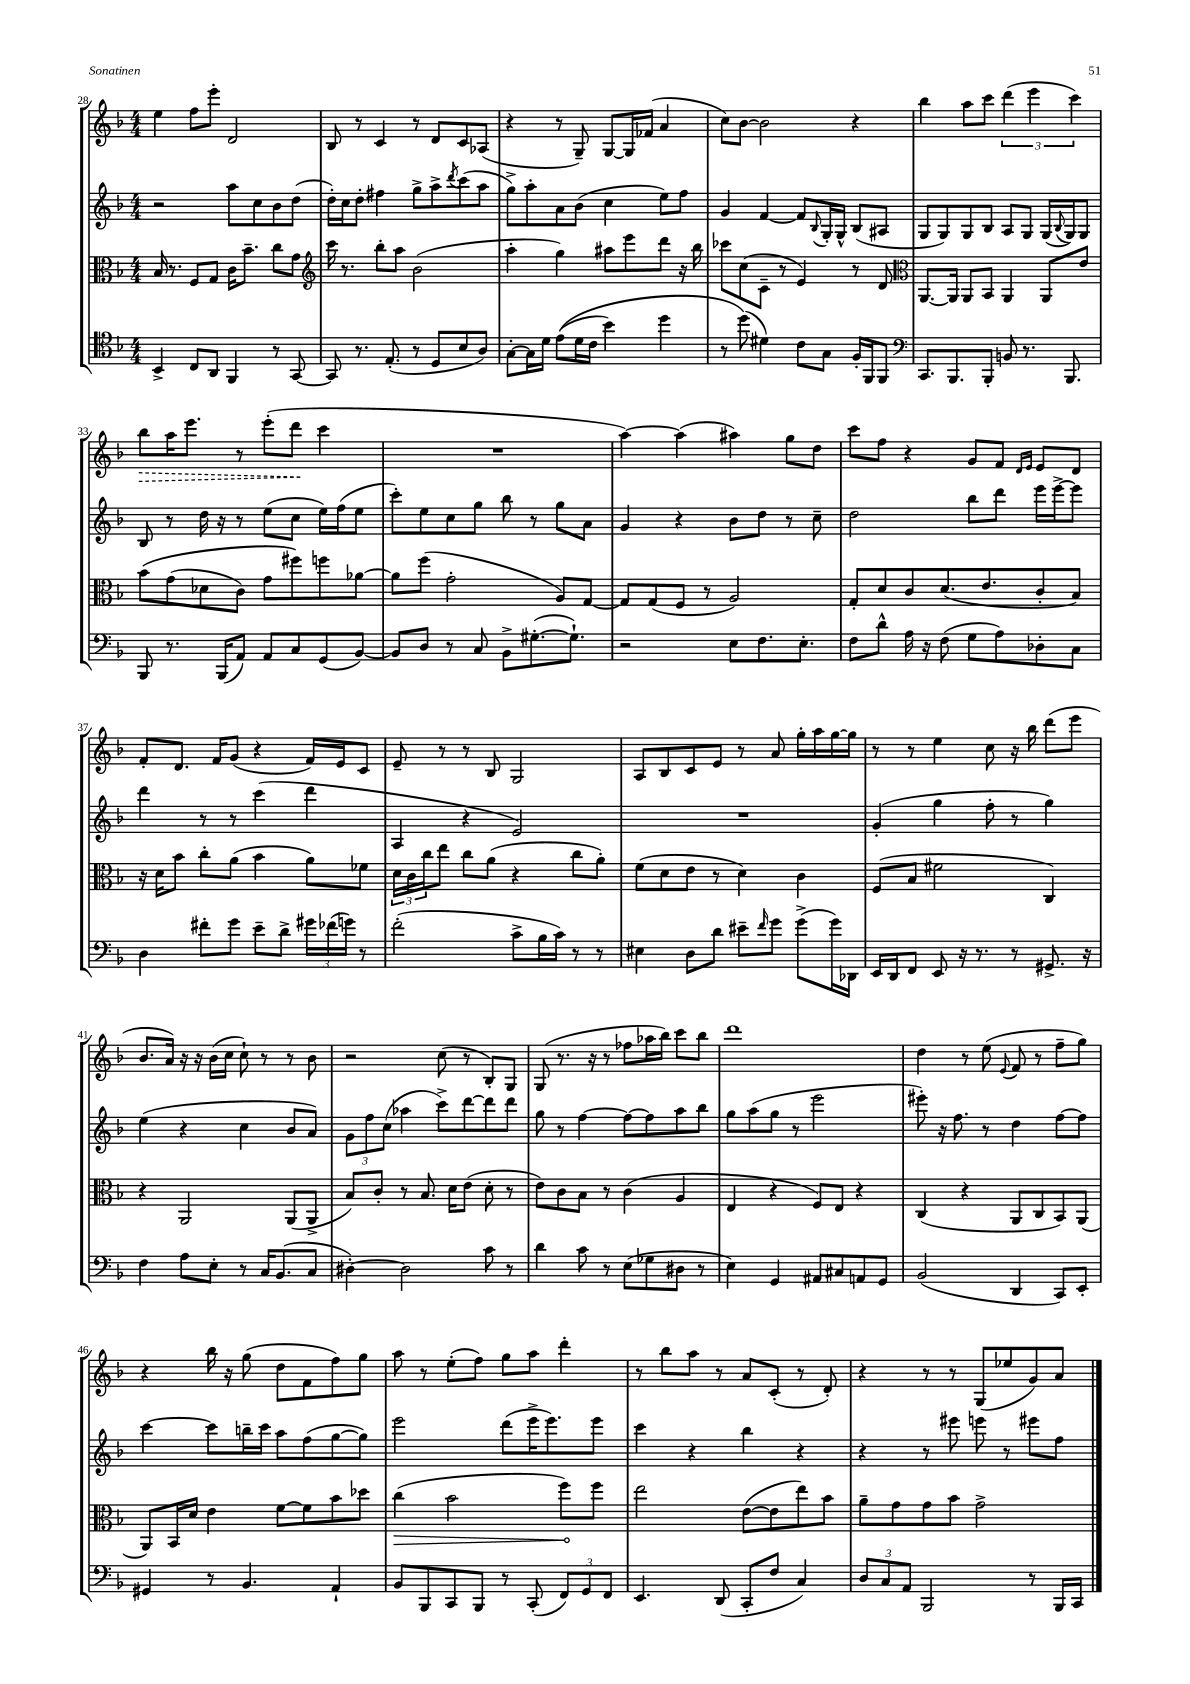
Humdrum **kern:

**kern	**kern	**kern	**kern
*staff4	*staff3	*staff2	*staff1
*clefC4	*clefC3	*clefG2	*clefG2
*k[b-]	*k[b-]	*k[b-]	*k[b-]
*M4/4	*M4/4	*M4/4	*M4/4
4BB-^/	16B-/	2r	4ee\
.	8.r	.	.
8C/L	8F/L	.	8ff\L
8AA/J	8G/J	.	8eee'\J
4FF/	16c\LK	8aa\L	2d/
.	8.b-~\J	.	.
.	.	8cc\	.
8r	8cc\L	8b-\	.
[8GG/	8g\J	(8dd\J	.
=	=	=	=
*	*clefG2	*	*
8GG/]	16ccc\	16dd'\LL)	8B-/
.	8.r	16cc\J	.
8.r	.	8dd'\J	8r
.	8bb-'\L	4ff#\	4c/
(8.E'/	.	.	.
.	8aa\J	.	.
8r	(2b-\	8gg^\L	8r
8D/L	.	8aa^\	8d/L
.	.	8qddd/	.
8B-/	.	(8ccc\	8c/
8A/J)	.	8aa\J	(8A-/J
=	=	=	=
[8G'\L	4aa'\	8gg^\L)	4r
16G\]L	.	8aa'\	.
16d\JJ	.	.	.
&((8e\L	4gg\)	8a\	8r
16d\L	.	(8b-\J	8G~/)
16c\JJ	.	.	.
4b-\)	8aa#\L	4cc\	[8G/L
.	8eee\	.	16G/]L
.	.	.	(16f-/JJ
4dd\	8ddd\J	8ee\L)	4a/
.	16r	8ff\J	.
.	16bb-\	.	.
=	=	=	=
8r	8ccc-\L	4g/	8cc\L)
(8dd\&)	(8cc\	.	[8b-\J
4d#\)	8c~\J	[4f/	2b-\]
.	8r	.	.
8c\L	4e/)	8f/]L	.
.	.	8qqB-/	.
8G\J	.	16G'/L	.
.	.	16G^^/JJ	.
16F'/LL	8r	(8B-/L	4r
16FF/J	.	.	.
8FF/J	8d/	8A#/J	.
=	=	=	=
*clefF4	*clefC3	*	*
8.CC/L	[8.AA/L	8G/L	4bb-\
.	.	8G/)	.
8.BBB-/	16AA/]Jk	.	.
.	8AA/L	8G/	8aa\L
8BBB-'/J	8BB-/J	8B-/J	8ccc\J
8BB/	4AA/	8A/L	(6ddd\
8.r	.	8G/J	.
.	.	.	6eee\
.	8AA/L	(16G/LL	.
.	.	8qqB-/	.
8.BBB-/	.	16G/J)	.
.	.	.	6ccc\)
.	8e/J	8G/J	.
=	=	=	=
8BBB-/	&(8b-\L	8B-/	8bb-\L
8.r	(8g\	8r	16aa\K
.	.	.	8.eee\J
.	8d-\	16dd\	.
(16BBB-/LK	.	16r	.
8AA/J)	8c\J)	8r	8r
8AA/L	8g\L	(8ee\L	(8eee'\L
8C/	8ff#\&)	8cc\J	8ddd\J
(8GG/	8ff\	16ee\LL)	4ccc\
.	.	(16ff\J	.
[8BB-/J)	[8a-\J	8ee\J	.
=	=	=	=
8BB-/]L	8a-\]L	8ccc'\L)	1r
8D/J	(8ff\J	8ee\	.
8r	2g'\	8cc\	.
8C/	.	8gg\J	.
8BB-^\L	.	8bb-\	.
([8.G#'\	.	8r	.
.	8A/L)	8gg\L	.
8.G#`\]J)	.	.	.
.	[8G/J	8a\J	.
=	=	=	=
2r	8G/]L	4g/	[4aa\)
.	(8G/	.	.
.	8F/J	4r	(4aa\]
.	8r	.	.
8E\L	2A/)	8b-\L	4aa#\)
8.F\	.	8dd\J	.
.	.	8r	8gg\L
8.E'\J	.	.	.
.	.	8cc~\	8dd\J
=	=	=	=
8F\L	8G'/L	2dd\	8ccc\L
8d^^\J	8d/	.	8ff\J
16A\	8c/	.	4r
16r	.	.	.
(8F\	(8.d/	.	.
8G\L	.	8bb-\L	8g/L
.	8.e/	.	.
8A\)	.	8ddd\J	8f/J
.	.	.	16qqd/LL
.	.	.	16qqe/JJ
8D-'\	8c'/	16eee\LL	8e/L
.	.	[16eee^\J	.
8C\J	8B-/J)	8eee\]J	8d/J
=	=	=	=
4D\	16r	4ddd\	8f'/L
.	16d\LK	.	.
.	8b-\J	.	8.d/J
8f#'\L	8cc'\L	8r	.
.	.	.	16f/LK
8g\J	(8a\J	8r	(8g/J
8e~\L	4b-\	(4ccc\	4r
8d^\J	.	.	.
24g#\LL	8a\L)	4ddd\	16f/LL)
(24f-\	.	.	.
.	.	.	16e/J
24g\JJ)	.	.	.
8r	8f-\J	.	8c/J
=	=	=	=
(2f'\	24d\LL	4A/	8e~/
.	24c\	.	.
.	24cc\J	.	.
.	8ee\J	.	8r
.	8cc\L	4r	8r
.	(8a\J	.	8B-/
8c^\L	4r	2e/)	2G/
16B-\L	.	.	.
16c\JJ)	.	.	.
8r	8cc\L	.	.
8r	8a'\J)	.	.
=	=	=	=
4E#\	(8f\L	1r	8A/L
.	8d\	.	8B-/
8D\L	8e\J	.	8c/
8d\J	8r	.	8e/J
8e#~\L	4d\)	.	8r
16qqf/	.	.	.
8g\J	.	.	8a/
(8g^\L	4c\	.	16gg'\LL
.	.	.	16aa\
16g\L)	.	.	[16gg\
16DD-\JJ	.	.	16gg\]JJ
=	=	=	=
16EE/LL	(8F/L	(4g'/	8r
16DD/J	.	.	.
8FF/J	8B-/J	.	8r
8EE/	2f#\	4gg\	4ee\
16r	.	.	.
8.r	.	.	.
.	.	8ff'\	8cc\
8r	.	8r	16r
.	.	.	16bb-\
8.GG#^/	4C/)	4gg\)	(8ddd\L
.	.	.	8eee\J
16r	.	.	.
=	=	=	=
4F\	4r	(4ee\	8.b-/L
.	.	.	16a/Jk)
8A\L	2AA/	4r	16r
.	.	.	16r
8E'\J	.	.	(16b-\LL
.	.	.	16cc\JJ
8r	.	4cc\	8cc`\)
16C/LK	.	.	8r
(8.BB-/	.	.	.
.	(8AA/L	8b-/L	8r
8C/J	8AA^/J	8a/J)	8b-\
=	=	=	=
[4D#'\)	8B-/L)	12g\L	2r
.	.	12ff\	.
.	8c'/J	.	.
.	.	(12cc\J	.
2D#\]	8r	4aa-\	.
.	8.B-/	.	.
.	.	8ccc^\L)	(8cc\
.	16d\LK	.	.
.	(8e\J	[8ddd\	8r
8c\	8d'\	8ddd\]	8B-'/L)
8r	8r	8ddd\J	8G/J
=	=	=	=
4d\	8e\L)	8gg\	(8G/
.	8c\	8r	8.r
8c\	8B-\J	[4ff\	.
.	.	.	16r
8r	8r	.	8r
(8E\L	(4c\	8ff\_L	8ff-\L
8G-\	.	8ff\]	16aa-\L
.	.	.	16bb-\JJ)
8D#\J	4A/	8aa\	8ccc\L
8r	.	8bb-\J	8bb-\J
=	=	=	=
4E\)	4E/	8gg\L	1ddd
.	.	(8aa\	.
4GG/	4r	8gg\J	.
.	.	8r	.
8AA#/L	8F/L)	2eee\	.
8C#/	8E/J	.	.
8AA/	4r	.	.
8GG/J	.	.	.
=	=	=	=
(2BB-/	(4C/	8eee#'\)	4dd\
.	.	16r	.
.	.	8.ff\	.
.	4r	.	8r
.	.	8r	(8ee\
.	.	.	8qqe/
4DD/	8AA/L	4dd\	8f/
.	8C/	.	8r
8CC/L)	8BB-/)	[8ff\L	8ff~\L
8EE'/J	(8AA/J	8ff\]J	8gg\J)
=	=	=	=
4GG#/	8AA/L)	[4ccc\	4r
.	16BB-/L	.	.
.	16d/JJ	.	.
8r	4e\	8ccc\]L	16bb-\
.	.	.	16r
4.BB-/	.	16bb~\L	(8gg\
.	.	16ccc\JJ	.
.	[8f\L	8aa\L	8dd\L
.	8f\]	(8ff\	8f\
4AA`/	8b-\	[8gg\	8ff\)
.	8dd-\J	8gg\]J)	8gg\J
=	=	=	=
8BB-/L	(4cc\	2eee\	8aa\
8BBB-/	.	.	8r
8CC/	2b-\	.	(8ee'\L
8BBB-/J	.	.	8ff\J)
8r	.	(8ddd\L	8gg\L
(8CC'/	.	16eee^\K	8aa\J
.	.	8.eee\)	.
12FF/L)	8ff\L)	.	4ddd'\
12GG/	.	.	.
.	8ff\J	8eee\J	.
12FF/J	.	.	.
=	=	=	=
4.EE/	2ee\	4ccc\	8r
.	.	.	8bb-\L
.	.	4r	8aa\J
(8DD/	.	.	8r
8CC'/L	([8e\L	4bb-\	8a/L
8F/J	8e\]	.	(8c'/J
4C/)	8ee\)	4r	8r
.	8b-\J	.	8d'/)
=	=	=	=
12D/L	8a~\L	4r	4r
12C/	.	.	.
.	8g\	.	.
12AA/J	.	.	.
2BBB-/	8g\	8r	8r
.	8b-\J	8eee#\	8r
.	2g^\	8eee\	(8G/L
.	.	8r	8ee-/
8r	.	8eee#\L	8g/)
16BBB-/LL	.	8ff\J	8a/J
16CC/JJ	.	.	.
==	==	==	==
*-	*-	*-	*-
